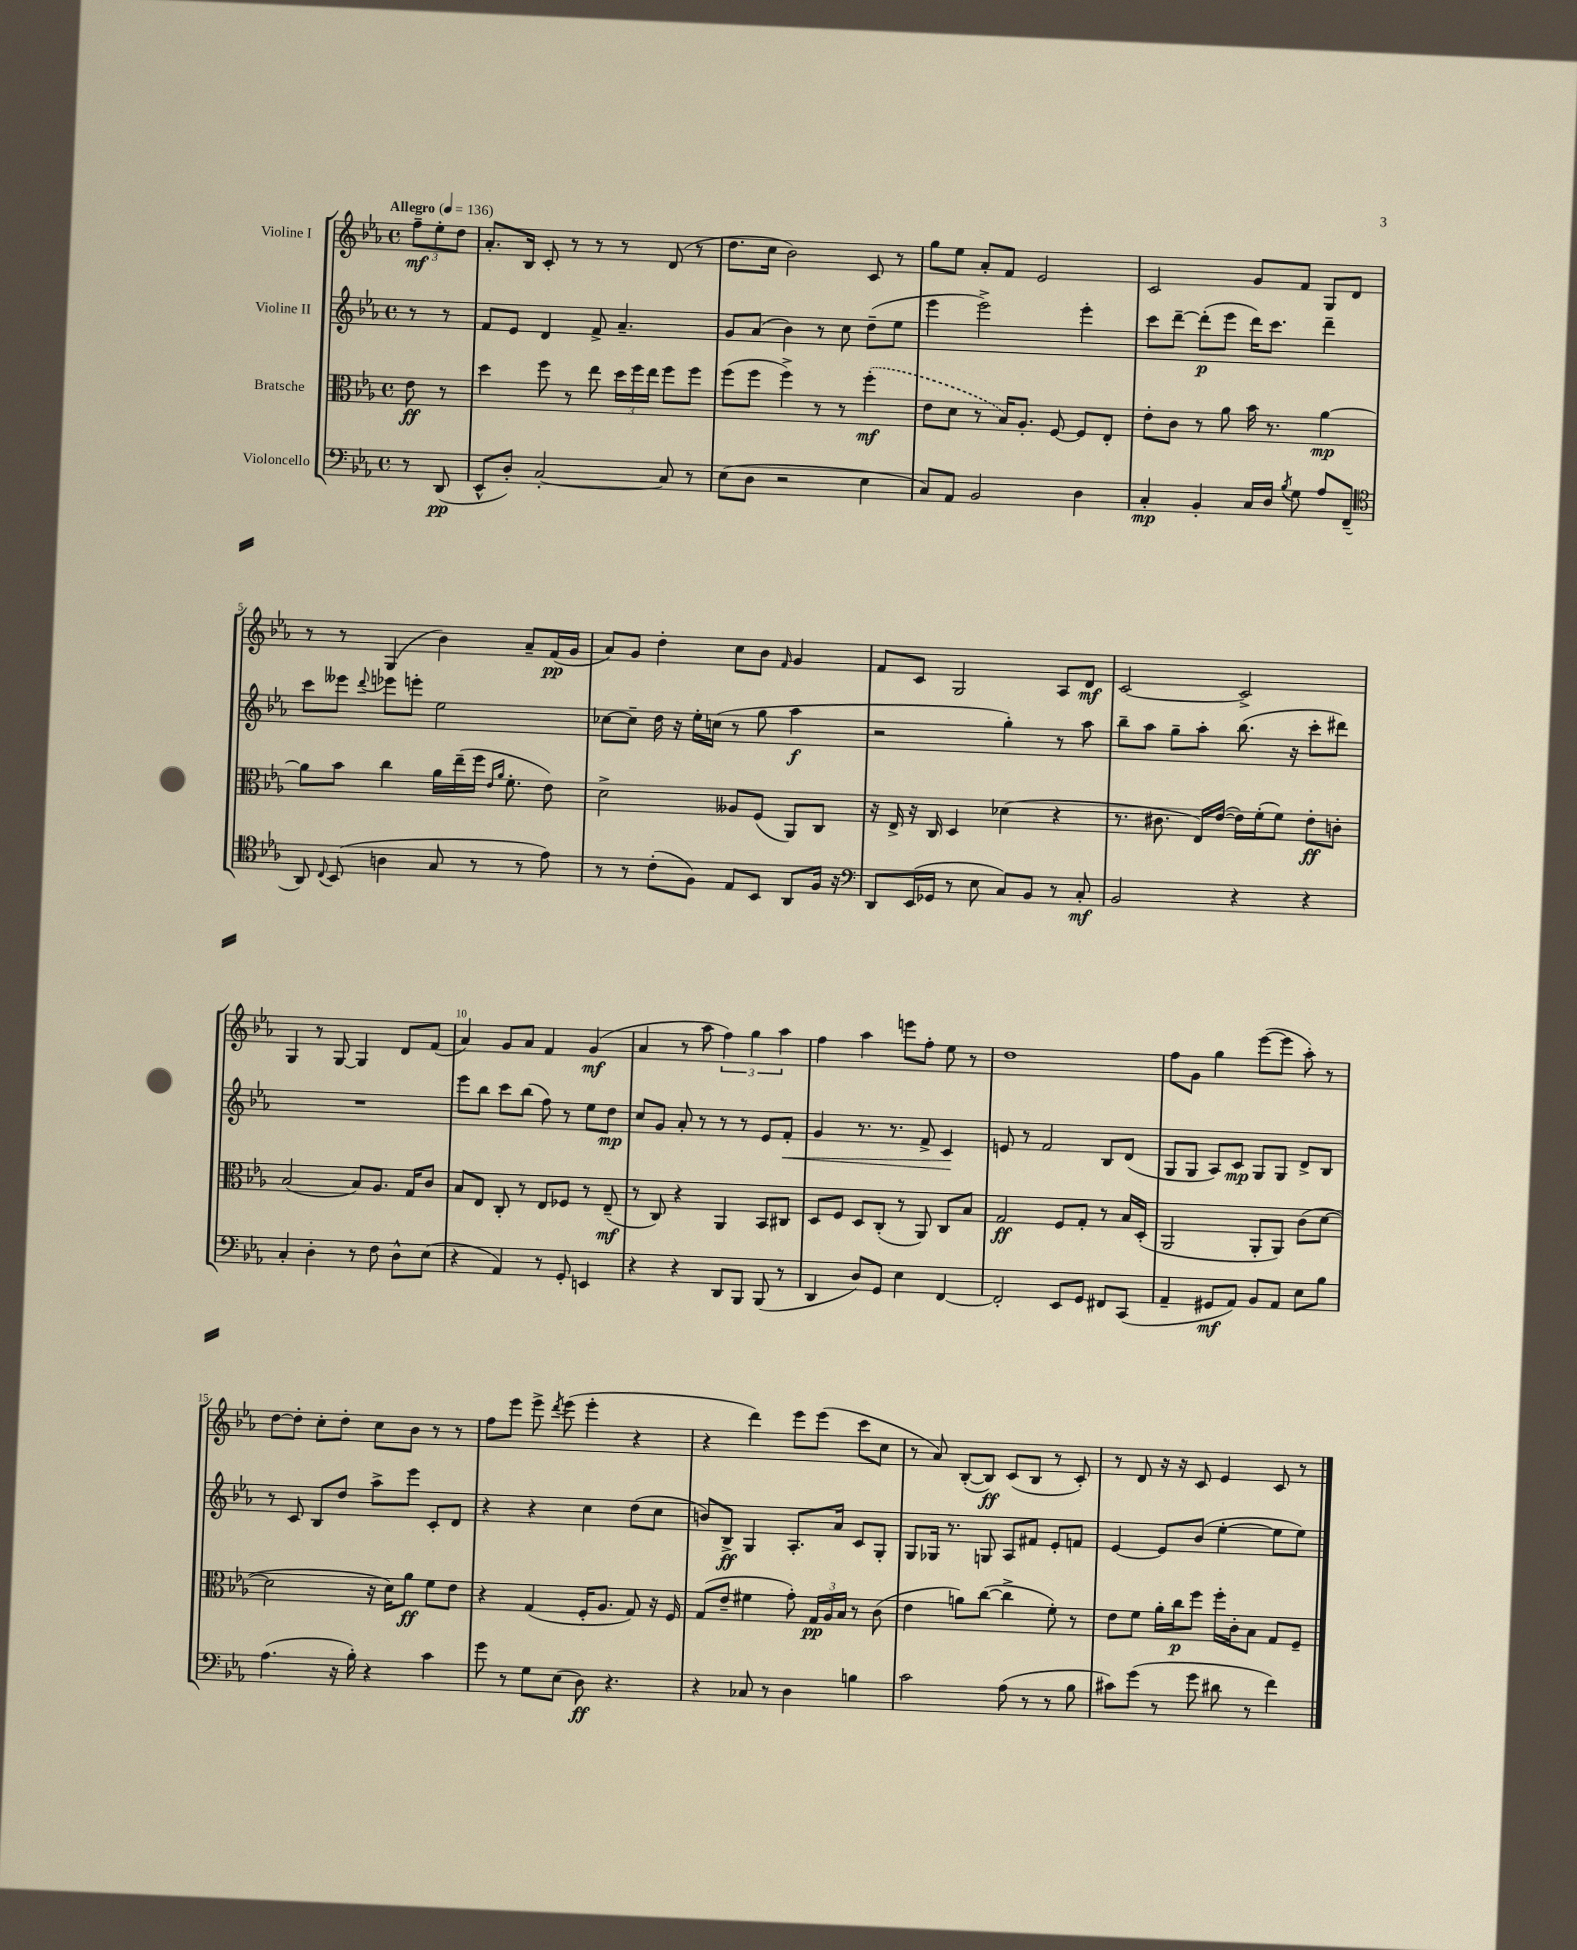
<<
\new StaffGroup <<
\new Staff = "s0" \with { instrumentName = "Violine I" } {
    \clef treble \key ees \major \defaultTimeSignature \time 4/4 \partial 4 \tempo "Allegro" 4 = 136
    \autoBeamOff \tuplet 3/2 { f''8[--\mf ees''8-. d''8] } |
    aes'8.[-. bes16] c'8-. r8 r8 r8 d'8( r8 |
    d''8.[ c''16] bes'2) c'8 r8 |
    g''8[ ees''8] aes'8[-. f'8] ees'2 |
    c'2 g'8[ f'8] g8[ d'8] |
    r8 r8 g4( bes'4) aes'8[-- f'16\pp( g'16] |
    aes'8[) g'8] d''4-. c''8[ bes'8] \grace { f'16 } g'4 |
    f'8[ c'8] g2 aes8[ d'8]\mf |
    c'2~ c'2-> |
    g4 r8 g8~ g4 d'8[ f'8]( |
    aes'4) g'8[ aes'8] f'4 g'4\mf( |
    aes'4 r8 aes''8 \tuplet 3/2 { f''4) g''4 aes''4 } |
    f''4 aes''4 e'''8[ f''8]-. ees''8 r8 |
    d''1 |
    f''8[ g'8] g''4 ees'''8[~( ees'''8] aes''8-.) r8 |
    d''8[~ d''8]-. c''8[-. d''8]-. c''8[ bes'8] r8 r8 |
    f''8[ ees'''8] ees'''8-> \acciaccatura { d'''8 } ees'''8( ees'''4-. r4 |
    r4 d'''4) ees'''8[ ees'''8]( c'''8[ c''8] |
    r8 aes'8) bes8[~-.( bes8]\ff) c'8[( bes8] r8 c'8-.) |
    r8 d'8 r16 r16 c'8 ees'4 c'8 r8 \bar "|." |
}
\new Staff = "s1" \with { instrumentName = "Violine II" } {
    \clef treble \key ees \major \defaultTimeSignature \time 4/4 \partial 4
    \autoBeamOff r8 r8 |
    f'8[ ees'8] d'4 f'8-> aes'4.-- |
    g'8[ aes'8]( bes'4) r8 c''8 d''8[--( ees''8] |
    ees'''4 ees'''2->) ees'''4-. |
    c'''8[ d'''8]~-- d'''8[-.\p( ees'''8] d'''16[) c'''8.] d'''4-- |
    c'''8[ eeses'''8] \appoggiatura { d'''8 } ees'''8[ e'''8]-. ees''2 |
    ces''8[~ ces''8]-- d''16 r16 ees''16[-. c''16]( r8 g''8 aes''4\f |
    r2 g''4-.) r8 aes''8 |
    bes''8[-- aes''8] g''8[-- aes''8]-. bes''8.( r16 c'''8[-. dis'''8]) |
    R1 |
    ees'''8[ bes''8] c'''8[ bes''8]( f''8) r8 ees''8[ d''8]\mp |
    c''8[ g'8] aes'8-. r8 r8 r8 ees'8[ f'8]-.\< |
    g'4 r8. r8. f'8-> c'4\! |
    e'8 r8 f'2 bes8[ d'8]( |
    g8[ g8] aes8[) c'8]\mp g8[ g8] d'8[-> bes8] |
    r8 c'8 bes8[ d''8] aes''8[-> ees'''8] c'8[-. d'8] |
    r4 r4 c''4 d''8[( c''8] |
    b'8[) bes8]->\ff g4 aes8.[-. aes'16] c'8[ g8]-. |
    g8[ ges16] r8. g8 aes8[ fis'8] ees'8[-. f'8] |
    ees'4~ ees'8[ bes'8]( ees''4~-. ees''8[ ees''8]) \bar "|." |
}
\new Staff = "s2" \with { instrumentName = "Bratsche" } {
    \clef alto \key ees \major \defaultTimeSignature \time 4/4 \partial 4
    \autoBeamOff ees'8\ff r8 |
    d''4 f''8 r8 ees''8 \tuplet 3/2 { d''16[ f''16 ees''16] } f''8[ f''8] |
    f''8[( f''8] f''4->) r8 r8 \once \slurDashed f''4-.\mf( |
    ees'8[ d'8] r8 bes16[) aes8.]-. f8~ f8[ ees8]-. |
    ees'8[-. c'8] r8 aes'8 bes'16 r8. aes'4~\mp |
    aes'8[ bes'8] c''4 aes'16[ ees''16--( f''16] \grace { ees'16[ aes'16] } f'8.-. ees'8) |
    d'2-> aeses8[ f8]( aes,8[) c8] |
    r16 ees16-> r16 c16 d4 des'4( r4 |
    r8. cis'8. ees16[) ees'16]~( ees'16[) f'16-.( f'8]) ees'8[-.\ff c'8]-. |
    bes2( bes8[) aes8.] g16[ c'8] |
    bes8[ ees8] c8-. r8 ees8[ fes8] r8 ees8--\mf( |
    r8 c8) r4 aes,4 bes,8[ cis8] |
    d8[ f8] d8[ c8]-.( r8 aes,8) c8[ bes8] |
    g2\ff f8[ g8]-. r8 bes16[ d16]-.( |
    aes,2 aes,8[-. aes,8]) c'8[( d'8]~ |
    d'2 r16 d'16[) aes'8]\ff f'8[ ees'8] |
    r4 g4( f16[-. aes8.] g8) r16 f16 |
    g8[( ees'8]-- fis'4 g'8-.) \tuplet 3/2 { g16[\pp aes16 bes16] } r8 c'8( |
    ees'4 a'8[) c''8]~( c''4-> f'8-.) r8 |
    ees'8[ f'8] aes'16[-. c''16\p f''8] f''16[-. c'16-. bes8] g8[ f8]-- \bar "|." |
}
\new Staff = "s3" \with { instrumentName = "Violoncello" } {
    \clef bass \key ees \major \defaultTimeSignature \time 4/4 \partial 4
    \autoBeamOff r8 d,8\pp( |
    ees,8[-^ d8]-.) c2~-. c8 r8 |
    ees8[( d8] r2 ees4 |
    c8[) aes,8] bes,2 d4 |
    c4-.\mp bes,4-. c16[ d16] \acciaccatura { bes8 } g8 aes8[ f,8]--( |
    \clef tenor aes,8) \appoggiatura { c8 } bes,8( a4 g8 r8 r8 ees'8) |
    r8 r8 c'8[-.( f8]) ees8[ bes,8] aes,8[ f16] r16 |
    \clef bass d,8[ ees,16( ges,16] r8 ees8 c8[) bes,8] r8 c8-.\mf |
    bes,2 r4 r4 |
    c4-. d4-. r8 f8 d8[-^ ees8]( |
    r4 aes,4) r8 g,8-. e,4 |
    r4 r4 d,8[ bes,,8] bes,,8( r8 |
    d,4 d8[) g,8] ees4 f,4~ |
    f,2-. ees,8[ g,8] fis,8[ c,8]( |
    aes,4-- gis,8[\mf aes,8]) bes,8[ aes,8] ees8[ bes8] |
    aes4.( r16 bes16-.) r4 c'4 |
    g'8 r8 g8[ ees8]( d8\ff) r4. |
    r4 ces8 r8 d4 b4 |
    c'2 aes8( r8 r8 bes8 |
    cis'8[) g'8]( r8 g'8 dis'8 r8 f'4) \bar "|." |
}
>>
>>
\layout { \context { \Score \override BarNumber.break-visibility = ##(#f #t #t) barNumberVisibility = #(every-nth-bar-number-visible 5) } }
